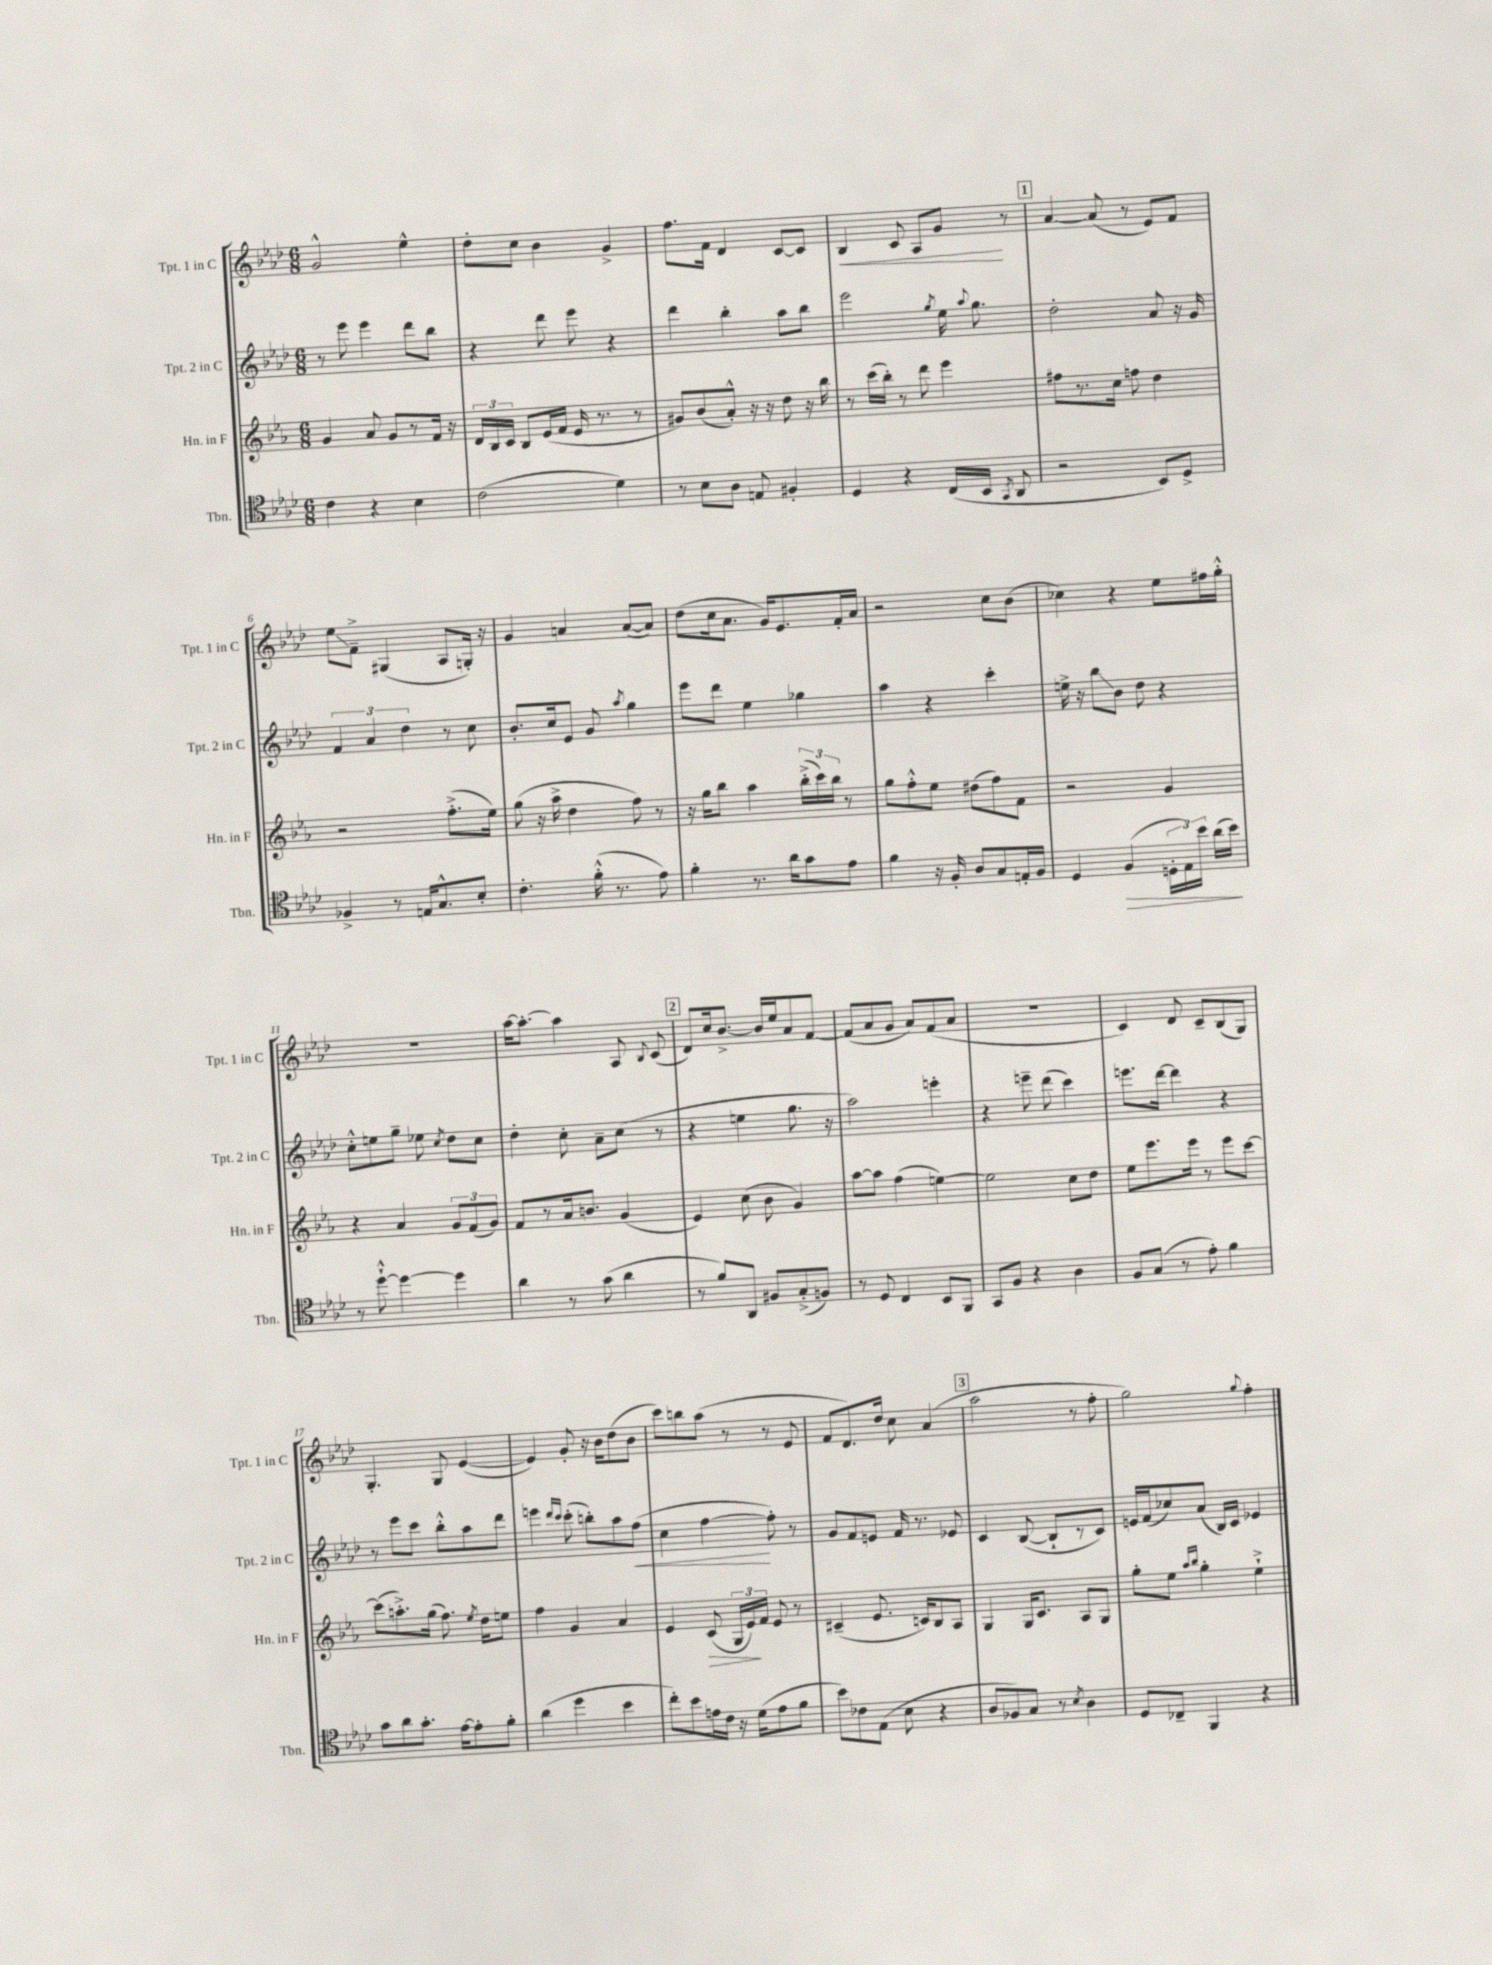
<<
\new StaffGroup <<
\new Staff = "s0" \with { instrumentName = "Tpt. 1 in C" shortInstrumentName = "Tpt. 1 in C" } {
    \clef treble \key aes \major \numericTimeSignature \time 6/8
    \autoBeamOff g'2-^ ees''4-^ |
    des''8[-. c''8] bes'4 g'4-> |
    f''8.[ f'16] des'4 c'8[~ c'8] |
    bes4\< c'8 aes8[ g'8]\! r8 |
    \mark \markup { \box "1" } aes'4~ aes'8( r8 ees'8[) f'8] |
    ees''8[\glissando f'8]---> gis4( aes8[ g16]-.) r16 |
    g'4 a'4 a'8[~( a'8]) |
    des''8[( c''16 aes'8.] g'16[) ees'8. f'16-. aes'16] |
    r2 c''8[ bes'8]( |
    ces''4) r4 ees''8[ fis''16 g''16]-.-^ |
    R2. |
    aes''16[~ aes''8.]~-. aes''4 aes8 \appoggiatura { bes8 } c'8( |
    \mark \markup { \box "2" } des'8[) c''16 bes'8.]~-> bes'16[ ees''16 aes'8 f'8]~ |
    f'8[( aes'8 g'8] aes'8[) f'8( aes'8] |
    R2. |
    c'4) des'8 c'8[-- bes8( g8]) |
    g4.-. g8 ees'4~( |
    ees'4) g'8-. r16 bes'16[ des''8( bes'8] |
    c'''8[) b''8 aes''8]( r8 r8 ees'8 |
    f'8[ des'8.) des''16] c''8 aes'4( |
    \mark \markup { \box "3" } aes''2 r8 f''8-. |
    g''2) \appoggiatura { g''8 } f''4-. \bar "|." |
}
\new Staff = "s1" \with { instrumentName = "Tpt. 2 in C" shortInstrumentName = "Tpt. 2 in C" } {
    \clef treble \key aes \major \numericTimeSignature \time 6/8
    \autoBeamOff r8 ees'''8 ees'''4 des'''8[ bes''8] |
    r4 des'''8 ees'''8 r4 |
    des'''4 bes''4-. aes''8[ bes''8] |
    ees'''2 \acciaccatura { g''8 } ees''16 \appoggiatura { aes''8 } g''8. |
    \mark \markup { \box "1" } des''2-. aes'8 r16 g'16 |
    \tuplet 3/2 { f'4 aes'4 des''4 } r8 c''8 |
    bes'8.[-. c''16 ees'8] g'8 \acciaccatura { aes''8 } g''4 |
    ees'''8[ des'''8] ees''4 ges''4 |
    aes''4 r4 c'''4-. |
    e''16-> r16 bes''8[\glissando bes'8] des''8 r4 |
    c''8[-.-^ e''8 g''8]-- ees''8 \acciaccatura { c''8 } des''8[ c''8] |
    des''4-. c''8-. aes'8[-- c''8]( r8 |
    \mark \markup { \box "2" } r4 e''4 g''8. r16 |
    aes''2) e'''4-. |
    r4 e'''8-- des'''8( c'''4) |
    e'''8.[ des'''16]~ des'''4 r4 |
    r8 ees'''8[ c'''8] bes''8[-.-^ aes''8 des'''8] |
    e'''4 \grace { des'''16[ c'''16] } c'''8-.( b''8[-.) aes''8 f''8]\<( |
    c''4 f''4~\! f''8-.) r8 |
    g'8[ f'8 e'8] f'16 r8. ees'8 |
    \mark \markup { \box "3" } c'4 bes8~( bes8[-! r8 c'8]) |
    e'16[ f'16( ces''8) aes'8]( bes16[) c'16] ees'4 \bar "|." |
}
\new Staff = "s2" \with { instrumentName = "Hn. in F" shortInstrumentName = "Hn. in F" } {
    \clef treble \key ees \major \numericTimeSignature \time 6/8
    \autoBeamOff g'4 aes'8 g'8[ r8 f'16] r16 |
    \tuplet 3/2 { d'16[ bes16 c'16] } bes8[ ees'16( f'16] ees'16 r8. r8 |
    gis'8[) bes'8( aes'8]-.-^) r16 r16 d''8 r16 bes''16 |
    r8 c'''16[( bes''16]-.) r8 d'''8 ees'''4 |
    \mark \markup { \box "1" } fis''8[ r8. c''16] f''8 d''4 |
    r2 f''8.[-.->( ees''16]) |
    g''8( r16 aes''16-> d''4 f''8) r8 |
    r16 g''16[ bes''8] aes''4 \tuplet 3/2 { bes''16[-.->( c'''16) bes''16] } r8 |
    g''8[ f''8-.-^ ees''8] dis''8[( f''8) f'8] |
    r2 g'4 |
    r4 aes'4 \tuplet 3/2 { g'8[ f'8( g'8]) } |
    f'8[ r8 aes'16 b'8.] g'4( |
    \mark \markup { \box "2" } ees'4) c''8( bes'8 g'4) |
    aes''8[~ aes''8] f''4( e''4~) |
    e''2 c''8[ d''8] |
    ees''8[ ees'''8. ees'''16] r8 ees'''8[ c'''8]~ |
    c'''8[( a''8.-.->) g''16]( f''8.) \acciaccatura { ees''8 } d''16[ e''8] |
    f''4 g'4 aes'4 |
    ees'4 c'8\>( \tuplet 3/2 { g16[ ees'16\!) f'16] } ees'8 r8 |
    cis'4--( ees'8. c'16[) bes8 aes8] |
    \mark \markup { \box "3" } g4 g16[ c'8.] aes8[ g8] |
    g''8[-. ees''8] \grace { aes''16[ bes''16] } g''4-. ees''4-!-> \bar "|." |
}
\new Staff = "s3" \with { instrumentName = "Tbn." shortInstrumentName = "Tbn." } {
    \clef tenor \key aes \major \numericTimeSignature \time 6/8
    \autoBeamOff c'4 r4 bes4 |
    c'2( des'4) |
    r8 bes8[ aes8] e8 fis4-. |
    des4 r4 c16[( bes,16] \acciaccatura { g,8 } aes,8 |
    \mark \markup { \box "1" } r2 bes,8[) des8]-> |
    fes4-> r8 e16[ g8.-^ bes8]-. |
    c'4.-. f'16-.-^( r8. ees'8) |
    f'4-. r8. aes'16[ g'8 ees'8] |
    f'4 r16 f16-. aes8[ g8 e16-. f16] |
    des4 f4\>( \tuplet 3/2 { d16[-. ees16) bes'16] } aes'16[( bes'16]\!) |
    r8 des''8~-!-^ des''4~ des''4 |
    aes'4 r8 g'8( aes'4 |
    \mark \markup { \box "2" } r8 f'8[) aes,8] fis8[ g8-.->( f8]) |
    r8 des8 c4 bes,8[ f,8] |
    g,8[ f8] r4 aes4 |
    f8[ g8]( r8 ees'8-.) f'4 |
    g'8[ aes'8 g'8.]-. ees'16[~ ees'8-. f'8]-. |
    aes'4( des''4 bes'4 |
    c''8[-.) bes'8 e'16 c'16] r16 des'16[( e'8 f'8] |
    bes'8[) ces'8 ees8]( bes8 r4 |
    \mark \markup { \box "3" } aes8[ fes8) g8] r8 \acciaccatura { bes8 } aes4 |
    des8[ ces8]-- f,4 r4 \bar "|." |
}
>>
>>
